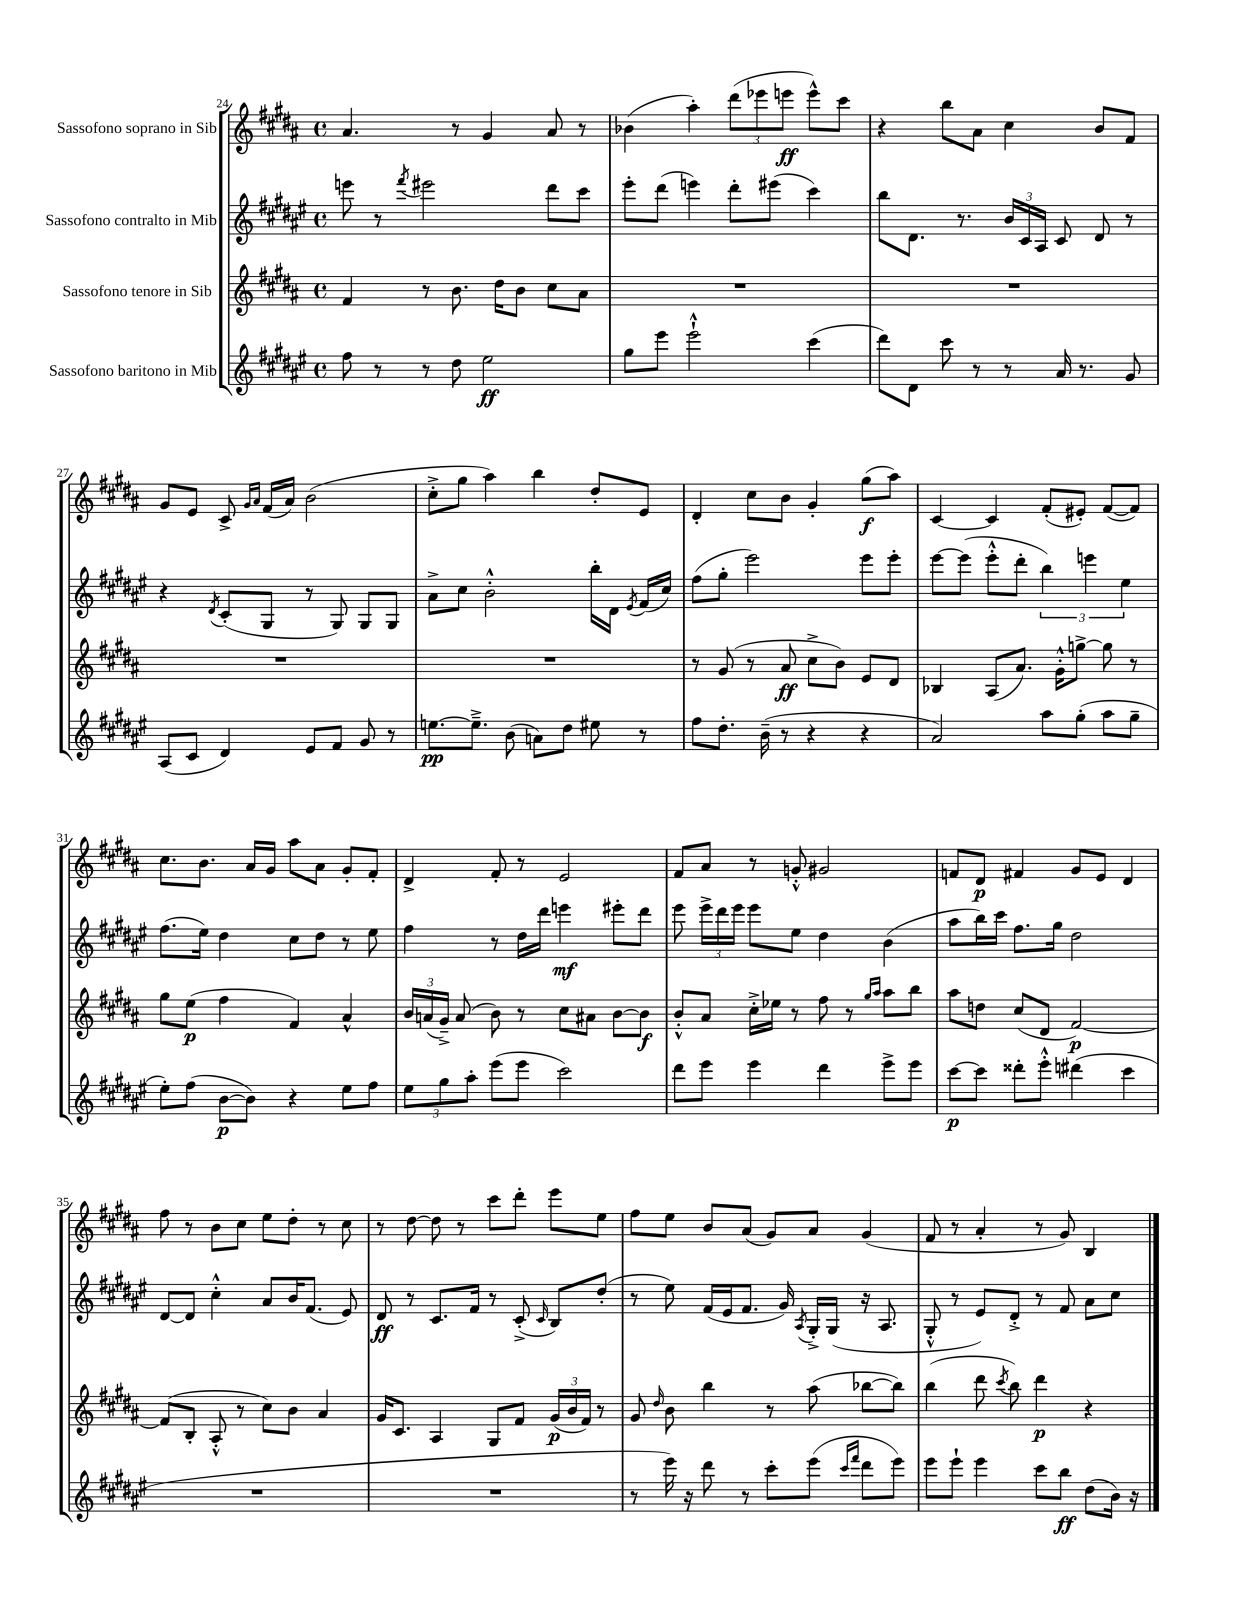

**kern	**dynam	**kern	**dynam	**kern	**dynam	**kern	**dynam
*part4	*part4	*part3	*part3	*part2	*part2	*part1	*part1
*staff4	*staff4	*staff3	*staff3	*staff2	*staff2	*staff1	*staff1
*I"Sassofono baritono in Mib	*	*I"Sassofono tenore in Sib	*	*I"Sassofono contralto in Mib	*	*I"Sassofono soprano in Sib	*
*clefG2	*	*clefG2	*	*clefG2	*	*clefG2	*
*k[f#c#g#d#a#e#]	*	*k[f#c#g#d#a#]	*	*k[f#c#g#d#a#e#]	*	*k[f#c#g#d#a#]	*
*M4/4	*	*M4/4	*	*M4/4	*	*M4/4	*
*met(c)	*	*met(c)	*	*met(c)	*	*met(c)	*
=24	=24	=24	=24	=24	=24	=24	=24
8ff#\	.	4f#/	.	8eeen\	.	4.a#/	.
8r	.	.	.	8r	.	.	.
.	.	.	.	8qfff#/	.	.	.
8r	.	8r	.	2eee#X\	.	.	.
8dd#\	.	8.b\	.	.	.	8r	.
2ee#\	ff	.	.	.	.	4g#/	.
.	.	16dd#\KL	.	.	.	.	.
.	.	8b\J	.	.	.	.	.
.	.	8cc#\L	.	8ddd#\L	.	8a#/	.
.	.	8a#\J	.	8ccc#\J	.	8r	.
=25	=25	=25	=25	=25	=25	=25	=25
8gg#\L	.	1r	.	8eee#'\L	.	(4b-X\	.
8eee#\J	.	.	.	(8ddd#\J	.	.	.
2eee#`^^\	.	.	.	4eeen\)	.	4aa#'\)	.
.	.	.	.	8ddd#'\L	.	(12ddd#\L	.
.	.	.	.	.	.	12eee-X\	.
.	.	.	.	(8eee#X\J	.	.	.
.	.	.	.	.	.	12eeen\J	ff
(4ccc#\	.	.	.	4ccc#\)	.	8eee^^\L)	.
.	.	.	.	.	.	8ccc#\J	.
=26	=26	=26	=26	=26	=26	=26	=26
8ddd#\L)	.	1r	.	8bb\L	.	4r	.
8d#\J	.	.	.	8.d#\J	.	.	.
8ccc#\	.	.	.	.	.	8bb\L	.
.	.	.	.	8.r	.	.	.
8r	.	.	.	.	.	8a#\J	.
8r	.	.	.	24b/LL	.	4cc#\	.
.	.	.	.	24c#/	.	.	.
.	.	.	.	24A#/JJ	.	.	.
16a#/	.	.	.	8c#/	.	.	.
8.r	.	.	.	.	.	.	.
.	.	.	.	8d#/	.	8b/L	.
8g#/	.	.	.	8r	.	8f#/J	.
!!LO:LB:g=z
=27	=27	=27	=27	=27	=27	=27	=27
(8A#/L	.	1r	.	4r	.	8g#/L	.
8c#/J	.	.	.	.	.	8e/J	.
.	.	.	.	8qd#/	.	.	.
4d#/)	.	.	.	(8c#'/L	.	8c#^/	.
.	.	.	.	.	.	16qqg#/LL	.
.	.	.	.	.	.	16qqa#/JJ	.
.	.	.	.	8G#/J	.	(16f#/LL	.
.	.	.	.	.	.	16a#/JJ)	.
8e#/L	.	.	.	8r	.	(2b\	.
8f#/J	.	.	.	8G#/)	.	.	.
8g#/	.	.	.	8G#/L	.	.	.
8r	.	.	.	8G#/J	.	.	.
=28	=28	=28	=28	=28	=28	=28	=28
[8.een\L	pp	1r	.	8a#^\L	.	8cc#'^\L	.
.	.	.	.	8cc#\J	.	8gg#\J	.
8.ee~^\J]	.	.	.	.	.	.	.
.	.	.	.	2b'^^\	.	4aa#\)	.
(8b\	.	.	.	.	.	.	.
8an\L)	.	.	.	.	.	4bb\	.
8dd#\J	.	.	.	.	.	.	.
8ee#X\	.	.	.	16bb'\LL	.	8dd#'/L	.
.	.	.	.	16d#\JJ	.	.	.
.	.	.	.	8qe#/	.	.	.
8r	.	.	.	(16f#/LL	.	8e/J	.
.	.	.	.	16cc#/JJ)	.	.	.
=29	=29	=29	=29	=29	=29	=29	=29
8ff#\L	.	8r	.	(8ff#\L	.	4d#'/	.
8.dd#'\J	.	(8g#/	.	8gg#'\J	.	.	.
.	.	8r	.	2eee#\)	.	8cc#\L	.
(16b~\	.	.	.	.	.	.	.
8r	.	8a#/	ff	.	.	8b\J	.
4r	.	8cc#^\L	.	.	.	4g#'/	.
.	.	8b\J)	.	.	.	.	.
4r	.	8e/L	.	8eee#\L	.	(8gg#\L	f
.	.	8d#/J	.	8eee#'\J	.	8aa#\J)	.
=30	=30	=30	=30	=30	=30	=30	=30
2a#/)	.	4B-X/	.	[8eee#\L	.	[4c#/	.
.	.	.	.	(8eee#\J]	.	.	.
.	.	(8A#/L	.	8eee#'^^\L	.	4c#/]	.
.	.	8.a#/J)	.	8ddd#'\J	.	.	.
8aa#\L	.	.	.	6bb\)	.	(8f#'/L	.
.	.	16g#'^^\KL	.	.	.	.	.
(8gg#'\J	.	[8ggn^\J	.	.	.	8e#X'/J)	.
.	.	.	.	6eeen\	.	.	.
8aa#\L	.	8gg\]	.	.	.	([8f#/L	.
.	.	.	.	6ee#\	.	.	.
8gg#~\J	.	8r	.	.	.	8f#/J])	.
!!LO:LB:g=z
=31	=31	=31	=31	=31	=31	=31	=31
8ee#'\L)	.	8gg#\L	.	(8.ff#\L	.	8.cc#\L	.
(8ff#\J	.	(8ee\J	p	.	.	.	.
.	.	.	.	16ee#\Jk)	.	8.b\J	.
[8b\L	p	4ff#\	.	4dd#\	.	.	.
8b\J])	.	.	.	.	.	16a#/LL	.
.	.	.	.	.	.	16g#/JJ	.
4r	.	4f#/)	.	8cc#\L	.	8aa#\L	.
.	.	.	.	8dd#\J	.	8a#\J	.
8ee#\L	.	4a#^^/	.	8r	.	8g#'/L	.
8ff#\J	.	.	.	8ee#\	.	8f#'/J	.
=32	=32	=32	=32	=32	=32	=32	=32
12ee#\L	.	24b/LL	.	4ff#\	.	4d#^/	.
.	.	(24an/	.	.	.	.	.
12gg#\	.	24g#~^/JJ)	.	.	.	.	.
.	.	(8a/	.	.	.	.	.
12aa#'\J	.	.	.	.	.	.	.
(8eee#\L	.	8b\)	.	8r	.	8f#'/	.
8eee#\J	.	8r	.	16dd#\LL	.	8r	.
.	.	.	.	16ddd#\JJ	.	.	.
2ccc#\)	.	8cc#\L	.	4eeen\	mf	2e/	.
.	.	8a#X\J	.	.	.	.	.
.	.	[8b\L	.	8eee#X'\L	.	.	.
.	.	8b\J]	f	8ddd#\J	.	.	.
=33	=33	=33	=33	=33	=33	=33	=33
8ddd#\L	.	8b'^^/L	.	8eee#\	.	8f#/L	.
8eee#\J	.	8a#/J	.	24eee#^\LL	.	8a#/J	.
.	.	.	.	24ddd#\	.	.	.
.	.	.	.	24eee#\JJ	.	.	.
4eee#\	.	16cc#'^\LL	.	8eee#\L	.	8r	.
.	.	16ee-X\JJ	.	.	.	.	.
.	.	8r	.	8ee#\J	.	8gn'^^/	.
4ddd#\	.	8ff#\	.	4dd#\	.	2g#X/	.
.	.	8r	.	.	.	.	.
.	.	16qqgg#/LL	.	.	.	.	.
.	.	16qqaa#/JJ	.	.	.	.	.
8eee#^\L	.	8aa#\L	.	(4b\	.	.	.
8eee#\J	.	8bb\J	.	.	.	.	.
=34	=34	=34	=34	=34	=34	=34	=34
[8ccc#\L	p	8aa#\L	.	8aa#\L	.	8fn/L	.
8ccc#\J]	.	8ddn\J	.	16bb\L)	.	8d#/J	p
.	.	.	.	16ccc#\JJ	.	.	.
8ddd##X'\L	.	(8cc#/L	.	8.ff#\L	.	4f#X/	.
8eee#'^^\J	.	8d#/J	.	.	.	.	.
.	.	.	.	16gg#\Jk	.	.	.
(4ddd#X\	.	[2f#/)	p	2dd#\	.	8g#/L	.
.	.	.	.	.	.	8e/J	.
4ccc#\	.	.	.	.	.	4d#/	.
!!LO:LB:g=z
=35	=35	=35	=35	=35	=35	=35	=35
1r	.	(8f#/L]	.	[8d#/L	.	8ff#\	.
.	.	8B'/J	.	8d#/J]	.	8r	.
.	.	8A#'^^/	.	4cc#'^^\	.	8b\L	.
.	.	8r	.	.	.	8cc#\J	.
.	.	8cc#\L)	.	8a#/L	.	8ee\L	.
.	.	8b\J	.	16b/K	.	8dd#'\J	.
.	.	.	.	(8.f#/J	.	.	.
.	.	4a#/	.	.	.	8r	.
.	.	.	.	8e#/)	.	8cc#\	.
=36	=36	=36	=36	=36	=36	=36	=36
1r	.	16g#/KL	.	8d#/	ff	8r	.
.	.	8.c#/J	.	.	.	.	.
.	.	.	.	8r	.	[8dd#\	.
.	.	4A#/	.	8.c#/L	.	8dd#\]	.
.	.	.	.	.	.	8r	.
.	.	.	.	16f#/Jk	.	.	.
.	.	8G#/L	.	8r	.	8ccc#\L	.
.	.	8f#/J	.	(8c#'^/	.	8ddd#'\J	.
.	.	.	.	16qqc#/	.	.	.
.	.	(24g#/LL	p	8B/L)	.	8eee\L	.
.	.	24b/	.	.	.	.	.
.	.	24f#/JJ)	.	.	.	.	.
.	.	8r	.	(8dd#'/J	.	8ee\J	.
=37	=37	=37	=37	=37	=37	=37	=37
8r	.	8g#/	.	8r	.	8ff#\L	.
.	.	16qqdd#/	.	.	.	.	.
16eee#\)	.	8b\	.	8ee#\)	.	8ee\J	.
16r	.	.	.	.	.	.	.
8ddd#\	.	4bb\	.	(16f#/LL	.	8b/L	.
.	.	.	.	16e#/J	.	.	.
8r	.	.	.	8.f#/J	.	(8a#/J	.
8ccc#'\L	.	8r	.	.	.	8g#/L)	.
.	.	.	.	16g#/)	.	.	.
.	.	.	.	8qA#/	.	.	.
(8eee#\J	.	(8aa#\	.	16G#'^/LL	.	8a#/J	.
.	.	.	.	(16G#/JJ	.	.	.
16qqccc#/LL	.	.	.	.	.	.	.
16qqfff#/JJ	.	.	.	.	.	.	.
8ddd#\L	.	[8bb-X\L	.	16r	.	(4g#/	.
.	.	.	.	8.A#/	.	.	.
8eee#\J)	.	8bb-\J])	.	.	.	.	.
=38	=38	=38	=38	=38	=38	=38	=38
8eee#\L	.	(4bb\	.	8G#'^^/	.	8f#/	.
8eee#`\J	.	.	.	8r	.	8r	.
4eee#\	.	8ddd#\	.	8e#/L)	.	4a#'/	.
.	.	8qccc#/	.	.	.	.	.
.	.	8bb\)	.	8d#'^/J	.	.	.
8ccc#\L	.	4ddd#\	p	8r	.	8r	.
8bb\J	ff	.	.	8f#/	.	8g#/)	.
(8dd#\L	.	4r	.	8a#\L	.	4B/	.
16b\Jk)	.	.	.	8cc#\J	.	.	.
16r	.	.	.	.	.	.	.
==	==	==	==	==	==	==	==
*-	*-	*-	*-	*-	*-	*-	*-
